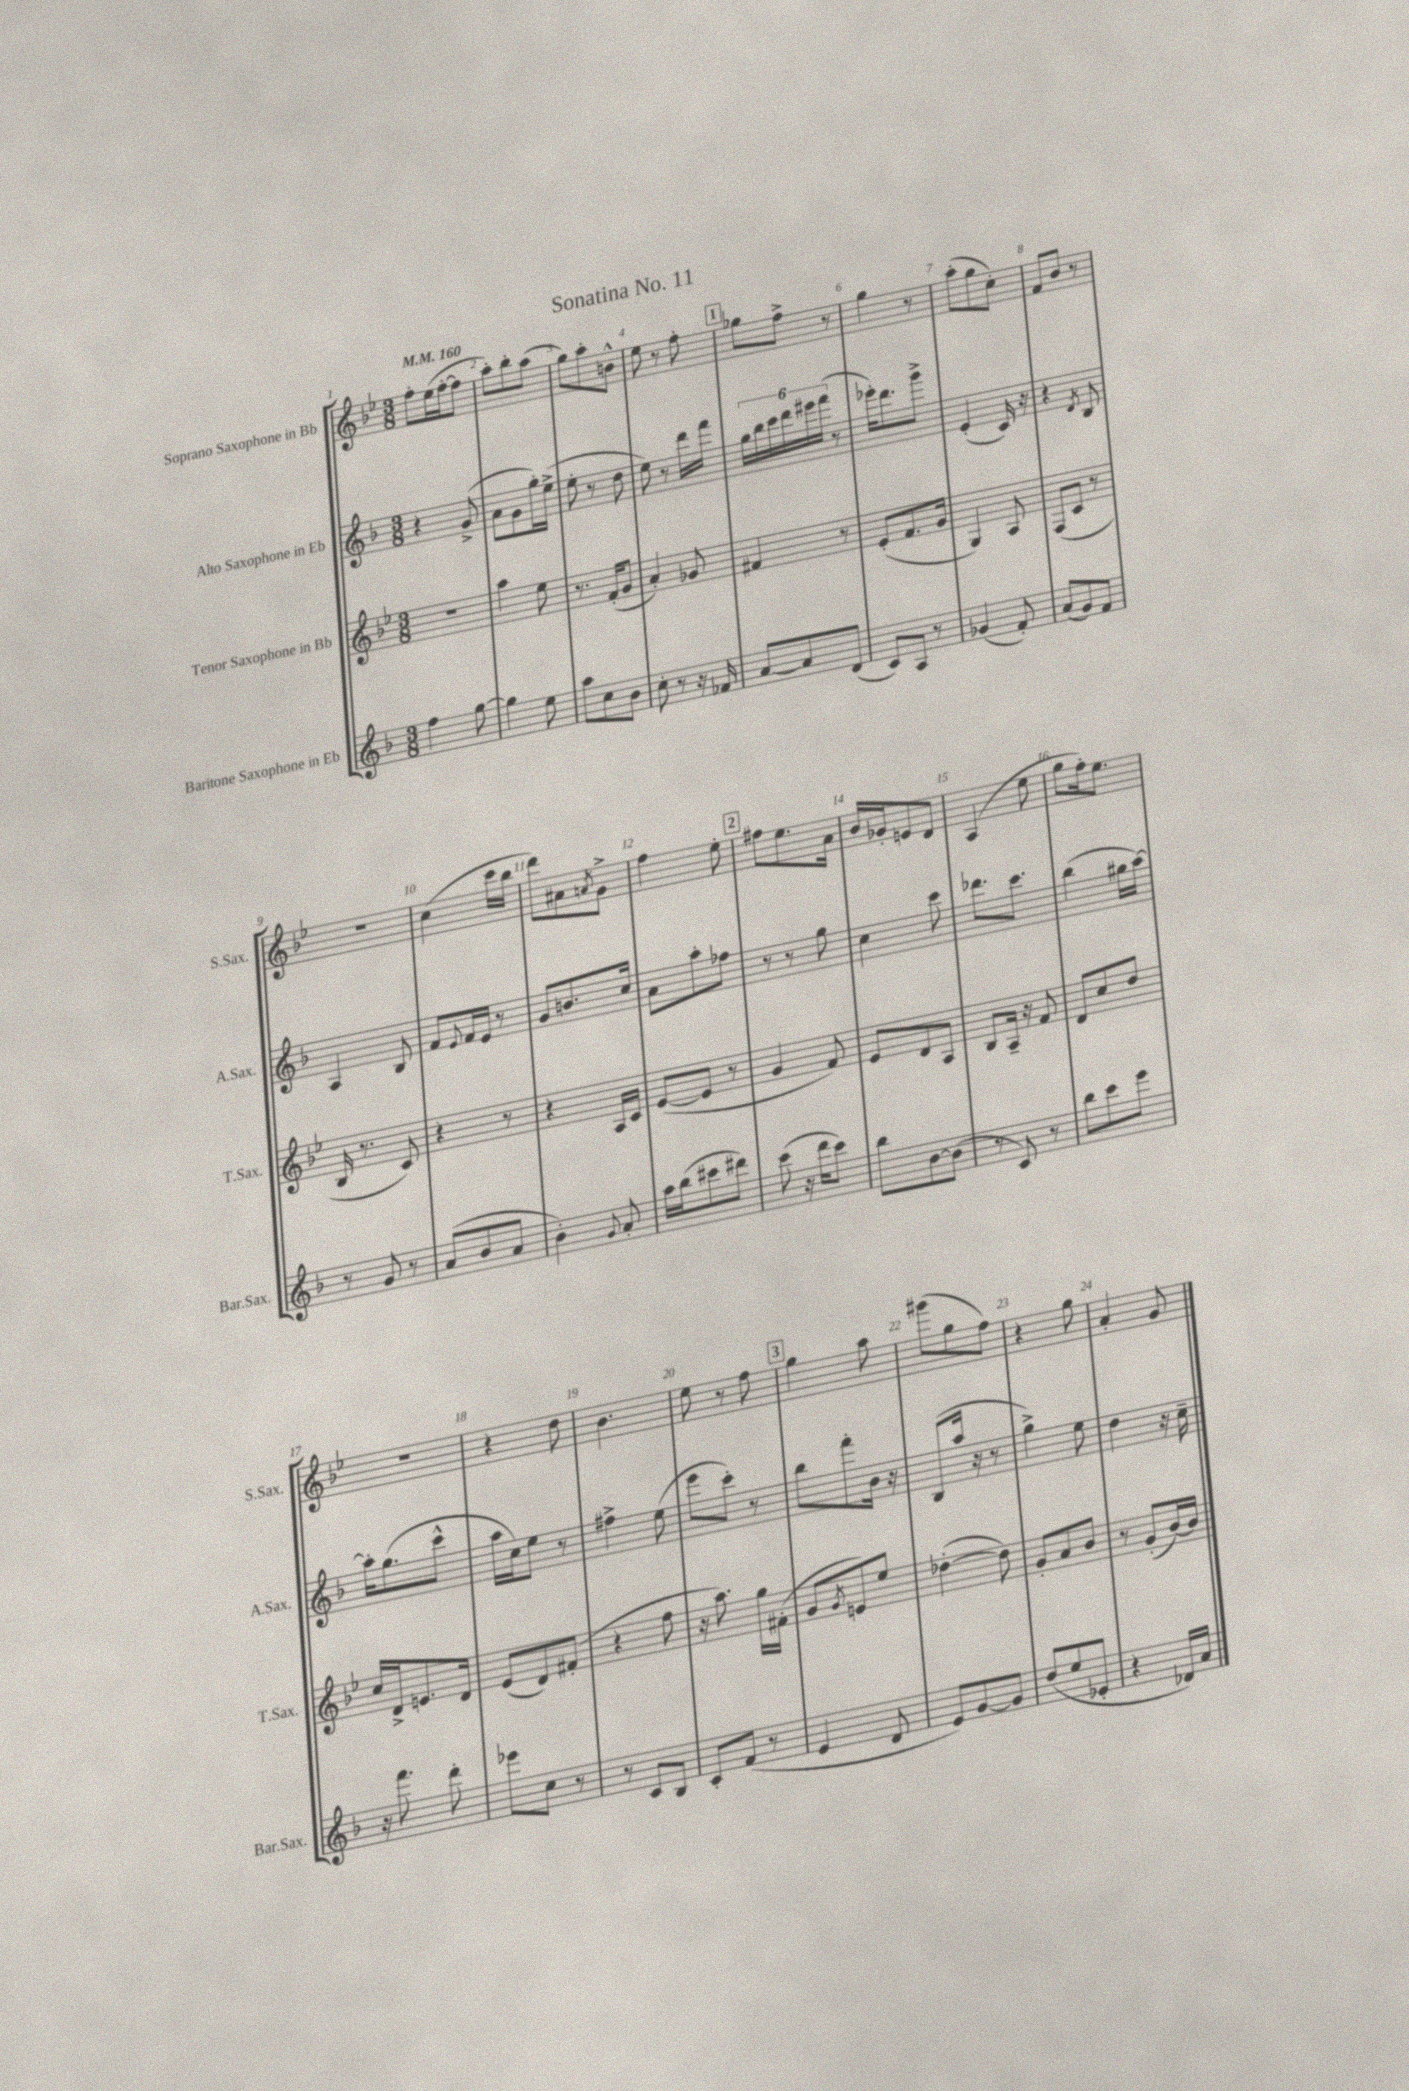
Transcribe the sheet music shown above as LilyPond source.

\header { title = "Sonatina No. 11" }
<<
\new StaffGroup <<
\new Staff = "s0" \with { instrumentName = "Soprano Saxophone in Bb" shortInstrumentName = "S.Sax." } {
    \clef treble \key bes \major \numericTimeSignature \time 3/8 \tempo 4 = 160
    f''8-. ees''16( f''16~-. f''8 |
    a''8-.) bes''8-. a''8( |
    g''8) a''8-. b'8-^ |
    ees''8 r8 f''8-. |
    \mark \markup { \box "1" } ges''8 f''8-> r8 |
    g''4 r8 |
    a''8-.( g''8 c''8-.) |
    f'8 bes'8 r8 |
    R4. |
    c''4( c'''16 bes''16 |
    d'''8) ais'8 \acciaccatura { a'8 } g'8-> |
    f''4 ees''8-. |
    \mark \markup { \box "2" } fis''8 ees''8. a'16 |
    bes'16 ges'16-. e'8 d'8 |
    a4( ees''8 |
    g''8 f''16-.) ees''8. |
    R4. |
    r4 d''8 |
    bes'4. |
    ees''8 r8 f''8 |
    \mark \markup { \box "3" } g''4 a''8 |
    gis'''8( g''8 f''8) |
    r4 g''8 |
    a'4-. g'8 \bar "|." |
}
\new Staff = "s1" \with { instrumentName = "Alto Saxophone in Eb" shortInstrumentName = "A.Sax." } {
    \clef treble \key f \major \numericTimeSignature \time 3/8
    r4 g'8->( |
    a'8 g'8 g''16-.) e''16->( |
    e''8-. r8 d''8 |
    e''8) r8 d'''16 f'''16 |
    \mark \markup { \box "1" } \tuplet 6/4 { g''16 bes''16 c'''16 d'''16 eis'''16 f'''16( } r8 |
    ees'''16-.) d'''8. g'''8-> |
    e'4-.( c'16) r16 |
    r4 \acciaccatura { d'8 } bes8 |
    a4 bes8 |
    f'8 \appoggiatura { e'8 } f'16 e'16 r8 |
    g'8 b'8. c''16 |
    a'8 a''8-. fes''8 |
    \mark \markup { \box "2" } r8 r8 g''8 |
    c''4 c'''8 |
    des'''8. c'''8. |
    bes''4( gis''16 a''16~) |
    a''16-. g''8.( c'''8-^ |
    a''16 c''16) e''8 r8 |
    fis''4-> e''8( |
    e'''8 c'''8-.) r8 |
    \mark \markup { \box "3" } bes''8 f'''8-. bes'16 r16 |
    bes8( a''16 r16 r8 |
    g''4->) e''8 |
    d''4 r16 c''16-- \bar "|." |
}
\new Staff = "s2" \with { instrumentName = "Tenor Saxophone in Bb" shortInstrumentName = "T.Sax." } {
    \clef treble \key bes \major \numericTimeSignature \time 3/8
    R4. |
    a''4 ees''8 |
    r8. f'16-.( g'8 |
    a'4-.) ges'8 |
    \mark \markup { \box "1" } fis'4 r8 |
    ees'8-.( f'8. g'16 |
    g4) a8 |
    f8( c'8 r8 |
    bes16 r8. c'8) |
    r4 r8 |
    r4 a16 c'16 |
    ees'8~( ees'8 r8 |
    \mark \markup { \box "2" } g'4 f'8) |
    ees'8 d'8 a8 |
    bes8 a16-- r16 f'8 |
    d'8 c''8 d''8 |
    c''16 d'16-> e'8. d'16 |
    ees'8( d'8) fis'8-.( |
    r4 f''8 |
    r16 a''8.) g''16 fis'16-.( |
    \mark \markup { \box "3" } g'8 \acciaccatura { g'8 } e'8) ees''8 |
    des''4~-.( des''8) |
    g'8-. a'8 bes'8 |
    r8 g'8-.( bes'16~) bes'16 \bar "|." |
}
\new Staff = "s3" \with { instrumentName = "Baritone Saxophone in Eb" shortInstrumentName = "Bar.Sax." } {
    \clef treble \key f \major \numericTimeSignature \time 3/8
    f''4 g''8~ |
    g''4 e''8 |
    a''8 c''8 bes'8 |
    c''8-. r8 r16 fes'16 |
    \mark \markup { \box "1" } a'8~ a'8 d'8( |
    c'8) a8 r8 |
    ges'4( f'8-.) |
    a'8( g'8) f'8 |
    r8 g'8 r8 |
    a'8( bes'8 a'8 |
    bes'4-.) \appoggiatura { g'8 } a'8-. |
    a''16 bes''16( cis'''8 dis'''8) |
    \mark \markup { \box "2" } c'''8( r16 d'''16 c'''8) |
    bes''8 bes'8~ bes'8( |
    r8 c'8) r8 |
    bes''8 c'''8 e'''8 |
    r16 f'''8. d'''8-. |
    ees'''8 c''8 r8 |
    r8 c'8 bes8 |
    c'8-. f'8( r8 |
    \mark \markup { \box "3" } e'4 d'8 |
    e'8) g'8~ g'8 |
    d''8( e''8 ees'8-. |
    r4 des'16) a'16 \bar "|." |
}
>>
>>
\layout { \context { \Score \override BarNumber.break-visibility = ##(#f #t #t) barNumberVisibility = #all-bar-numbers-visible } }
